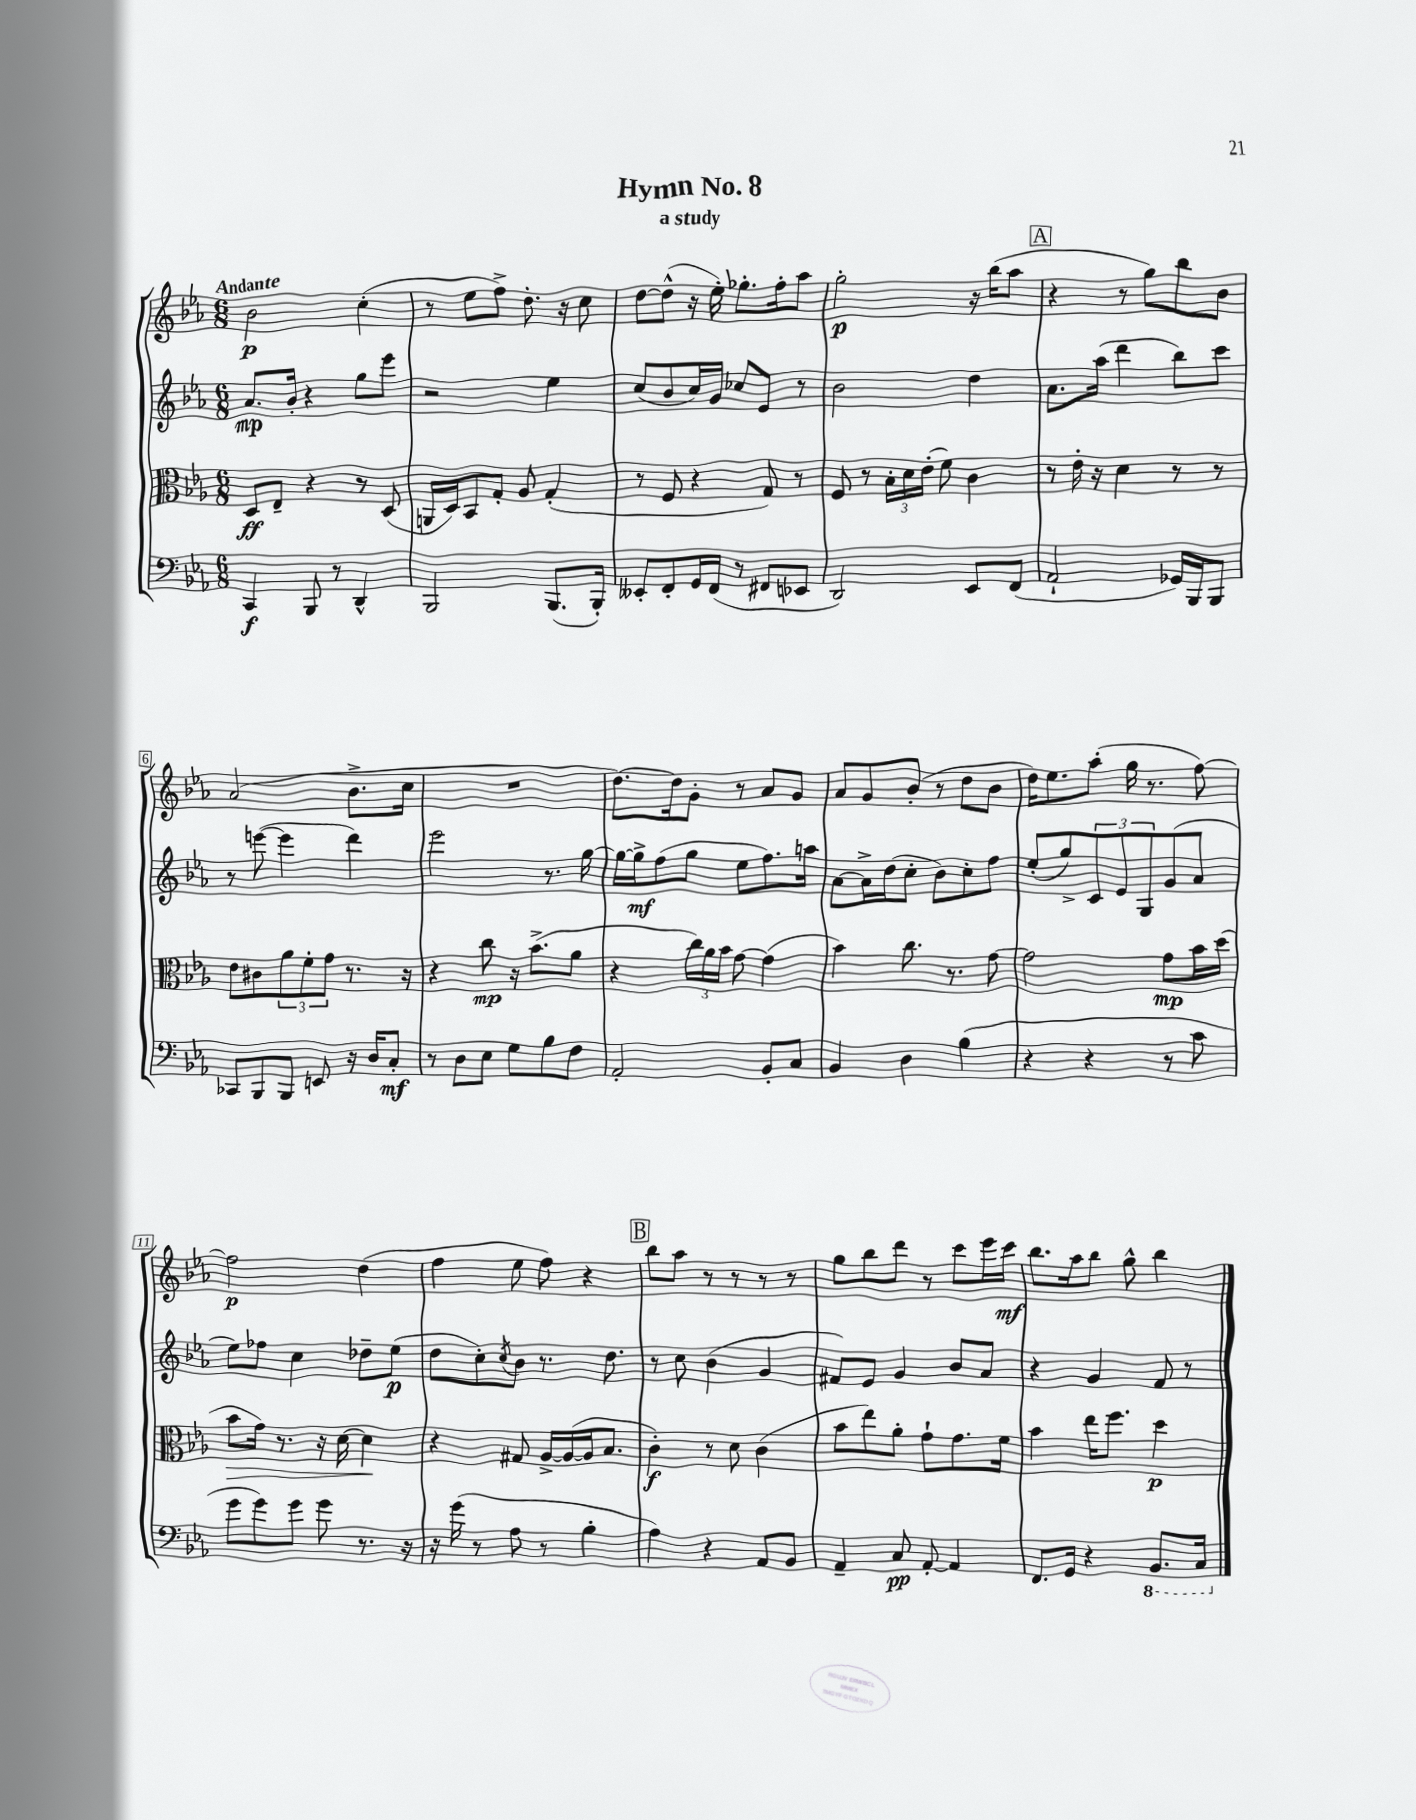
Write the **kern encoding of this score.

**kern	**kern	**kern	**kern
*staff4	*staff3	*staff2	*staff1
*clefF4	*clefC3	*clefG2	*clefG2
*k[b-e-a-]	*k[b-e-a-]	*k[b-e-a-]	*k[b-e-a-]
*M6/8	*M6/8	*M6/8	*M6/8
4CC	8D	8.a-	2b-
.	8E-~	.	.
.	.	16b-'	.
8BBB-	4r	4r	.
8r	.	.	.
4DD^^	8r	8gg	(4cc'
.	(8D	8eee-	.
=	=	=	=
2BBB-	16AA	2r	8r
.	16D)	.	.
.	8BB-	.	8ee-
.	8G'	.	8ff^)
.	8A-	.	8.dd'
(8.BBB-	(4G'	4ee-	.
.	.	.	16r
.	.	.	8cc
16BBB-')	.	.	.
=	=	=	=
8EE--'	8r	(8cc	[8dd
8FF'	8F	8b-	(8dd^^]
16GG	4r	16cc)	16r
(16FF	.	16g	16ee-')
8r	.	8cc-	8.gg-'
8FF#	8G)	8e-	.
.	.	.	16ff'
8EE-	8r	8r	8aa-
=	=	=	=
2DD)	8F	2b-	2gg'
.	8r	.	.
.	24B-'	.	.
.	24d	.	.
.	(24e-'	.	.
.	8f)	.	.
8EE-	4c	4dd	16r
.	.	.	(16bb-
(8FF	.	.	8aa-
=	=	=	=
2AA-`	8r	8.a-	4r
.	16e-'	.	.
.	16r	(16aa-	.
.	4d	4ddd	8r
.	.	.	8gg)
16GG-)	8r	8bb-)	8bb-
16BBB-	.	.	.
8BBB-	8r	8ccc	8b-
=	=	=	=
8CC-	8e-	8r	(2a-
8BBB-	8c#	([8eee	.
8BBB-	12a-	4eee]	.
.	12f'	.	.
8EE	.	.	.
.	12g	.	.
16r	8.r	4ddd)	8.b-^
16D	.	.	.
8C'	.	.	.
.	16r	.	16cc
=	=	=	=
8r	4r	2eee-	2.r
8D	.	.	.
8E-	8cc	.	.
8G	16r	.	.
.	(8.b-^	.	.
8B-	.	8.r	.
8F	8a-	.	.
.	.	[16gg	.
=	=	=	=
2AA-'	4r	16gg_	[8.dd)
.	.	16gg^]	.
.	.	(8ff	.
.	.	.	16dd]
.	24cc)	8gg	8g'
.	24a-	.	.
.	24b-	.	.
.	[8g	8ee-	8r
8BB-'	(4g]	8.ff)	8a-
8C	.	.	8g
.	.	16aa	.
=	=	=	=
4BB-	4b-)	[8a-	8a-
.	.	16a-^]	8g
.	.	(16dd	.
4D	8.cc	8cc'	(8b-'
.	.	8b-)	8r
.	8.r	.	.
(4B-	.	8cc'	8dd
.	[8g	8ff	8b-
=	=	=	=
4r	2g]	(8ee-'	16dd)
.	.	.	8.ee-
.	.	8gg^)	.
4r	.	12c	(8aa-'
.	.	12e-	.
.	.	.	16gg
.	.	12G	.
.	.	.	8.r
8r	8g	(8g	.
8c	16b-	8a-	[8ff)
.	(16dd	.	.
=	=	=	=
8g	8b-	8ee-)	2ff]
8g)	16g)	8ff-	.
.	8.r	.	.
8g	.	4cc	.
8g	16r	.	.
.	[16d	.	.
8.r	4d]	8dd-~	(4dd
.	.	(8ee-	.
16r	.	.	.
=	=	=	=
16r	4r	8dd	4ff
(16g	.	.	.
8r	.	8cc')	.
.	.	8qcc	.
8A-	8G#	8b-	8ee-
8r	[16A-^	8.r	8ff)
.	(16A-_	.	.
4B-'	16A-]	.	4r
.	8.B-	8.dd	.
=	=	=	=
4A-)	4c')	8r	8bb-
.	.	8cc	8aa-
4r	8r	(4b-	8r
.	8d	.	8r
8AA-	(4c	4g	8r
8BB-	.	.	8r
=	=	=	=
4AA-~	8b-	8f#)	8gg
.	8ee-)	8e-	8bb-
8C	8a-'	4g	8ddd
[8AA-'	8g`	.	8r
4AA-]	8.g	8b-	8ccc
.	.	8a-	16eee-
.	16f	.	16ccc
=	=	=	=
8.FF	4b-	4r	8.bb-
16GG	.	.	16aa-
4r	16ee-	4g	8bb-
.	8.ff	.	.
.	.	.	8gg^^
8.BBB-	4dd	8f	4bb-
.	.	8r	.
16CC	.	.	.
==	==	==	==
*-	*-	*-	*-
